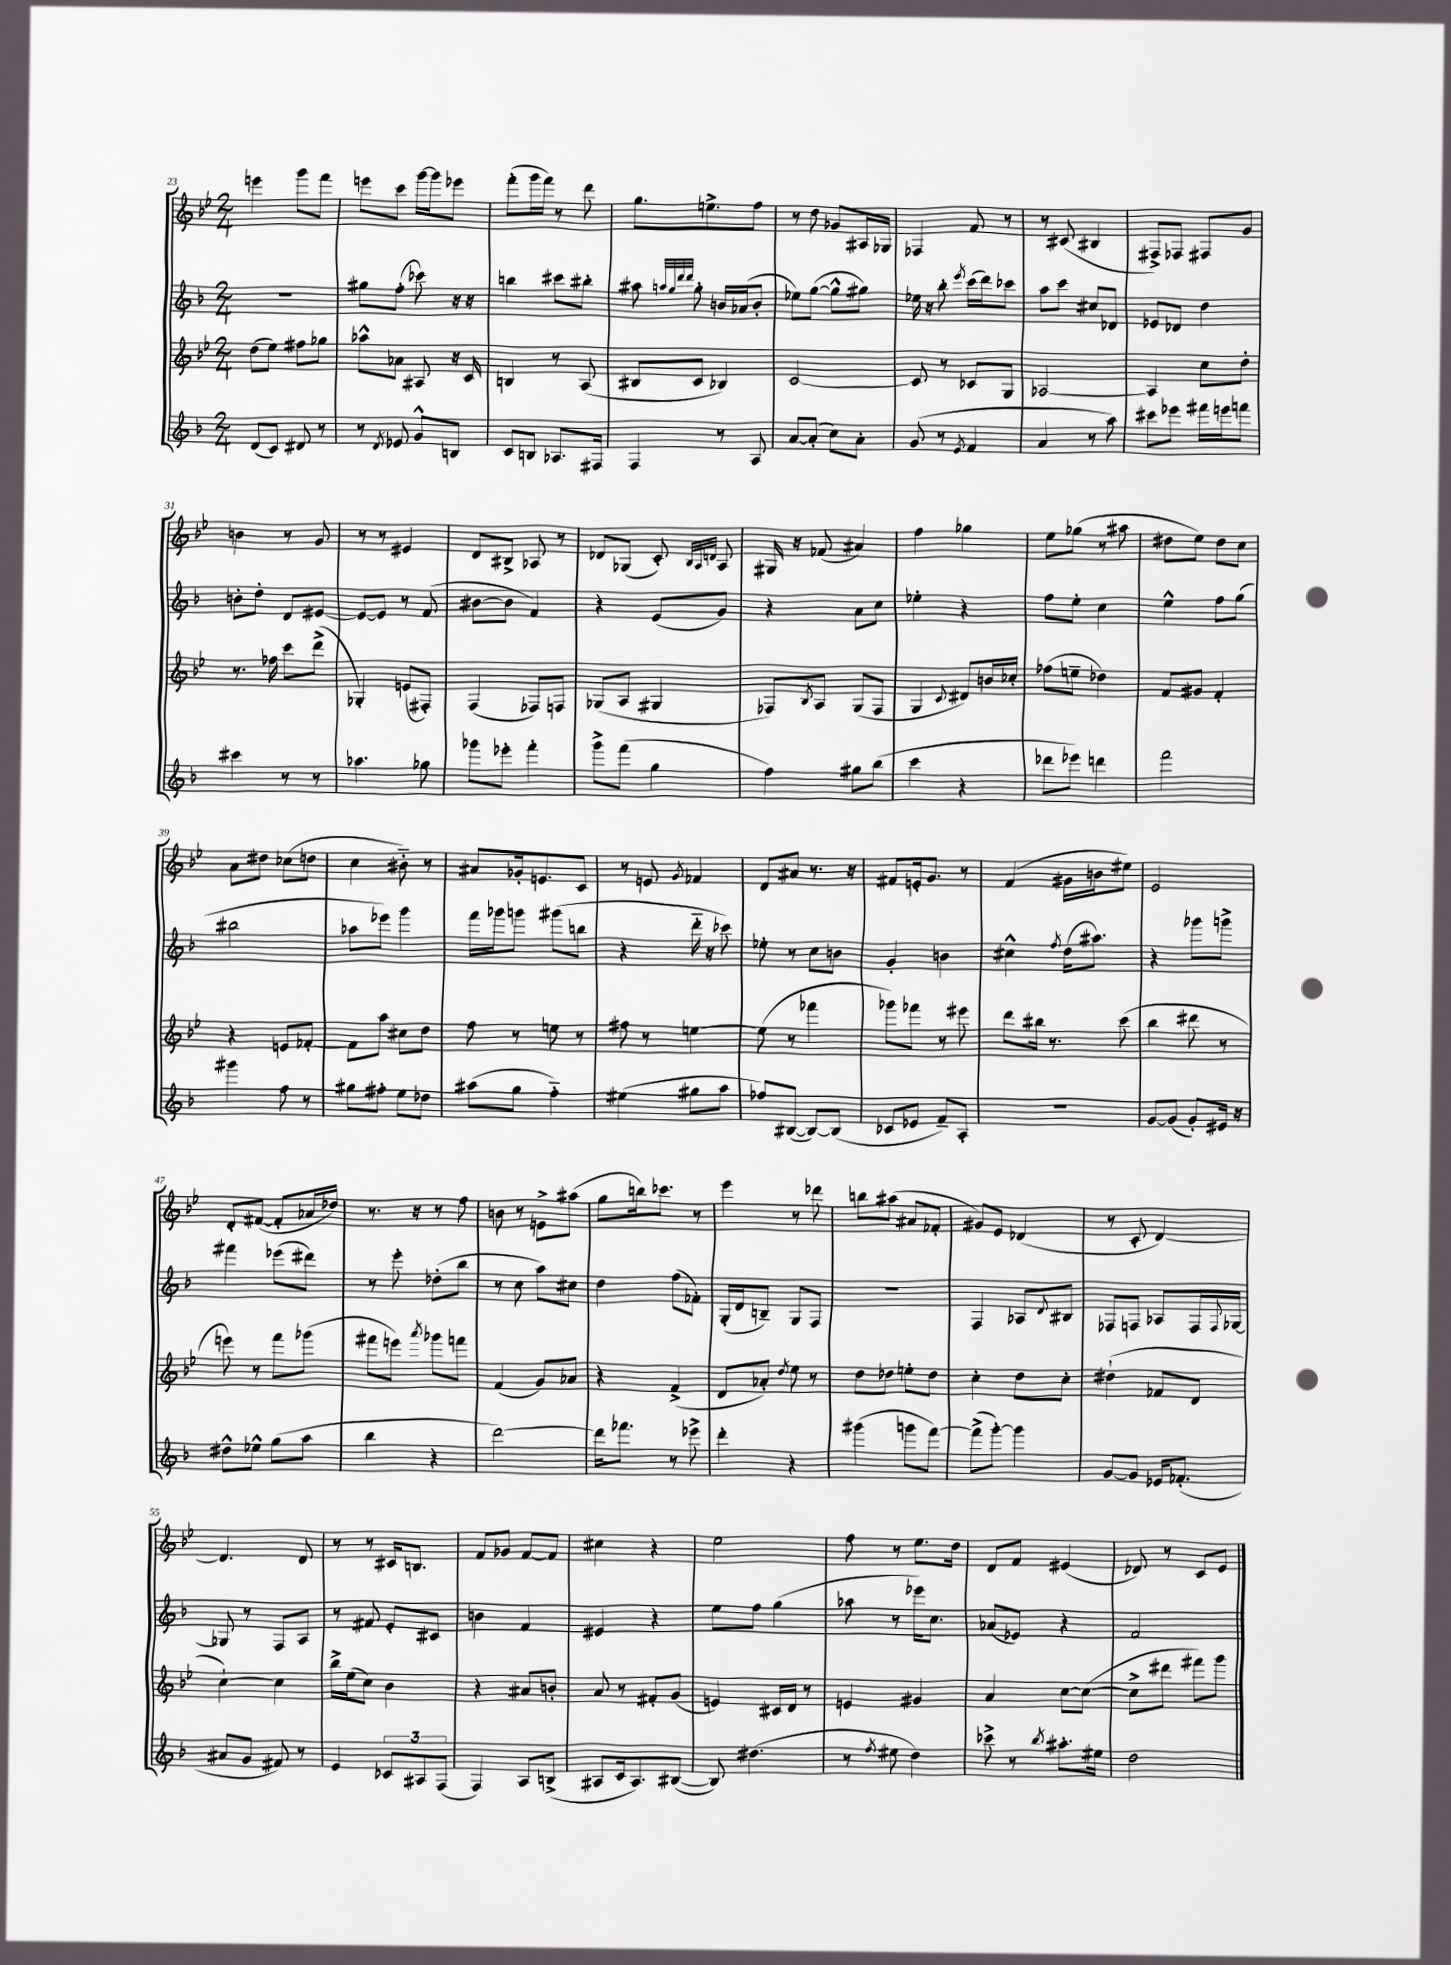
<<
\new StaffGroup <<
\new Staff = "s0" {
    \clef treble \key bes \major \numericTimeSignature \time 2/4
    e'''4 g'''8 f'''8 |
    e'''8 c'''8 g'''16~ g'''16 ees'''8 |
    f'''8-.( g'''16 f'''16) r8 d'''8 |
    g''8. e''8.-> f''8 |
    r8 d''8 ges'8 ais16 ges16 |
    fes4 f'8 r8 |
    r8 cis'8( bis4 |
    fis8->) fes8 fis8 g'8 |
    b'4 r8 g'8 |
    r8 r8 eis'4 |
    d'8 bis8-> aes8 r8 |
    des'8 ges8( c'8-.) \grace { bes32 a32 d'32 } a8 |
    gis16 r16 fes'8( ais'4) |
    f''4 ges''4 |
    ees''8 ges''8( r8 ais''8 |
    dis''8 ees''8) dis''8 c''8 |
    a'8 dis''8 ces''8( d''8 |
    c''4 bis'8-_) r8 |
    ais'8 ges'16-. e'8. c'8 |
    r8 e'8 \acciaccatura { g'8 } fes'4 |
    d'8 ais'8 r8. r16 |
    fis'8 e'16-. g'8. r8 |
    f'4( gis'16 b'16 eis''8) |
    ees'2 |
    d'8-. fis'8~( fis'8-. aes'16 des''16) |
    r8. r16 r8 f''8 |
    b'8 r8 e'8-> ais''8( |
    g''8 b''16) ces'''8. r8 |
    ees'''4 r8 des'''8 |
    b''8 ais''8( ais'8 fes'8-. |
    gis'8) ees'8 des'4( |
    r8 c'8-. d'4~) |
    d'4. d'8 |
    r8 r8 cis'16 b8. |
    f'8 ges'8 f'8~ f'8 |
    cis''4 r4 |
    ees''2 |
    f''8 r8 ees''8. d''16 |
    d'8 f'8 eis'4( |
    des'8) r8 c'8 ees'8 \bar "|." |
}
\new Staff = "s1" {
    \clef treble \key f \major \numericTimeSignature \time 2/4
    R2 |
    gis''8 f''8-.( ces'''8) r16 r16 |
    b''4 cis'''8 bis''8-. |
    ais''8 \grace { a''32 g''32 d'''32 d'''32 } g''8-. b'16 aes'16( b'8-. |
    ees''8) g''8~( g''8-^ gis''8) |
    ees''16 r16 bes''8-. \acciaccatura { e'''8 } c'''16( d'''16) ces'''8 |
    a''8 c'''8 cis''8 des'8 |
    ees'8 des'8 d''4 |
    b'8-. d''8-. d'8 eis'8~ |
    eis'8~ eis'8 r8 f'8( |
    bis'8~ bis'8 f'4) |
    r4 e'8( g'8) |
    r4 a'8 c''8 |
    ees''4-. r4 |
    f''8 e''8-. c''4 |
    e''4-^ f''8 g''8( |
    bis''2 |
    aes''8 ees'''8) g'''4 |
    f'''16 ges'''16 g'''8 gis'''8( b''8 |
    r4 d'''16-_ r16 ces'''8) |
    ees''8-. r8 c''8 b'8 |
    g'4-. b'4 |
    cis''4-^ \acciaccatura { f''8 } d''16( ais''8.) |
    r4 ges'''8 g'''8-> |
    fis'''4 ees'''8( dis'''8) |
    r8 e'''8-. des''8-.( bes''8 |
    r8 c''8 a''8) cis''8 |
    d''4 f''8( fes'8-.) |
    g16-.( d'16 b8--) g8 f8 |
    R2 |
    f4 aes8 \appoggiatura { d'8 } bis8 |
    fes8 f8 aes8 f16 \appoggiatura { f8 } ges16~ |
    ges8 r8 f8 a8 |
    r8 fis'8 e'8-. cis'8 |
    b'4 f'4 |
    eis'4 r4 |
    e''8 f''8 g''4( |
    aes''8 r8 ees'''16) c''8. |
    aes'8( ees'8) r4 |
    f'2 \bar "|." |
}
\new Staff = "s2" {
    \clef treble \key bes \major \numericTimeSignature \time 2/4
    d''8( ees''8) fis''8 ges''8 |
    aes''8-^ aes'8 ais8 r16 c'16 |
    b4 r8 a8( |
    bis8 c'8 bes4) |
    c'2~ |
    c'8 r8 ces'8 g8 |
    aes2~ |
    aes4 c''8 d''8-. |
    r8. fes''16 c'''8 d'''8->( |
    ges4-.) e'8( fis8-.) |
    f4( fes8) f8 |
    ges8( a8 gis4 |
    fes8) \acciaccatura { bes8 } a8 g8( fes8 |
    g4 \appoggiatura { c'8 } dis'8) b'16 ces''16-. |
    fes''8( e''8-- des''4) |
    f'8 gis'8 f'4-. |
    r4 e'8 fes'8~-. |
    fes'8 a''8 cis''8 d''8 |
    f''8 r8 e''8 r8 |
    fis''8 r8 e''4~ |
    e''8( r8 fes'''4 |
    ges'''8) fes'''8 r8 eis'''8 |
    d'''8 bis''16 r8. c'''8( |
    bes''4 dis'''8 r8 |
    e'''8) r8 f'''8 ges'''8( |
    fis'''8 e'''8) \acciaccatura { a'''8 } ges'''8 f'''8 |
    f'4( g'8) aes'8 |
    r4 f'4->( |
    d'8 aes'8-.) \acciaccatura { d''8 } ees''8 r8 |
    d''8 des''8 e''8-. des''8 |
    c''4-. d''8 c''8-. |
    dis''4-!( fes'8 d'8 |
    c''4~-!) c''4 |
    bes''16-> ees''16( c''8) bes'4 |
    r4 ais'8 b'8-. |
    a'8 r8 fis'8-. g'8( |
    e'4) cis'16 d'16 r8 |
    e'4 gis'4 |
    a'4 c''8~ c''8~( |
    c''8-> dis'''8 fis'''8) g'''8 \bar "|." |
}
\new Staff = "s3" {
    \clef treble \key f \major \numericTimeSignature \time 2/4
    d'8( c'8) dis'8 r8 |
    r8 \acciaccatura { d'8 } ees'8 g'8-^ b8 |
    c'8 b8 aes8. fis16 |
    f4 r8 a8 |
    a'8~ a'8-.( c''8) a'8-. |
    g'8( r8 \acciaccatura { e'8 } f'4 |
    a'4 r8 a''8) |
    cis'''8 ees'''8 fis'''16 e'''16 f'''8 |
    cis'''4 r8 r8 |
    aes''4. ges''8 |
    ges'''8 ees'''8-. f'''4-. |
    g'''8-> f'''8( g''4 |
    f''4) gis''8 bes''8( |
    c'''4 r4 |
    des'''8 ees'''8) d'''4 |
    f'''2 |
    gis'''4 f''8 r8 |
    gis''8 fis''8-. e''8 des''8 |
    ais''8( g''8 f''4-_) |
    eis''4( gis''8 a''8 |
    fes''8) bis8~( bis8~) bis8( |
    ces'8 ees'8 f'8--) a8-. |
    r2 |
    g'8~ g'8( g'8-.) eis'16 r16 |
    dis''8-^ ees''8-^ g''8( a''8 |
    bes''4 r4 |
    d'''2~) |
    d'''16 fes'''8. r8 ees'''8-> |
    d'''4-. r4 |
    gis'''4( g'''8 f'''8~) |
    f'''8->( g'''8~-.) g'''4 |
    g'8~ g'8 ees'16 fes'8.-.( |
    ais'8 g'8 fis'8) r8 |
    e'4 \tuplet 3/2 { ces'8 ais8 f8( } |
    f4) a8 b8->( |
    ais8 c'16 ais8.) bis8~( |
    bis8) dis''4.( |
    r8 \acciaccatura { f''8 } eis''8 d''4) |
    ces'''8-> r8 \acciaccatura { bes''8 } ais''8.-. eis''16 |
    d''2 \bar "|." |
}
>>
>>
\layout { \context { \Score currentBarNumber = #23 } }
